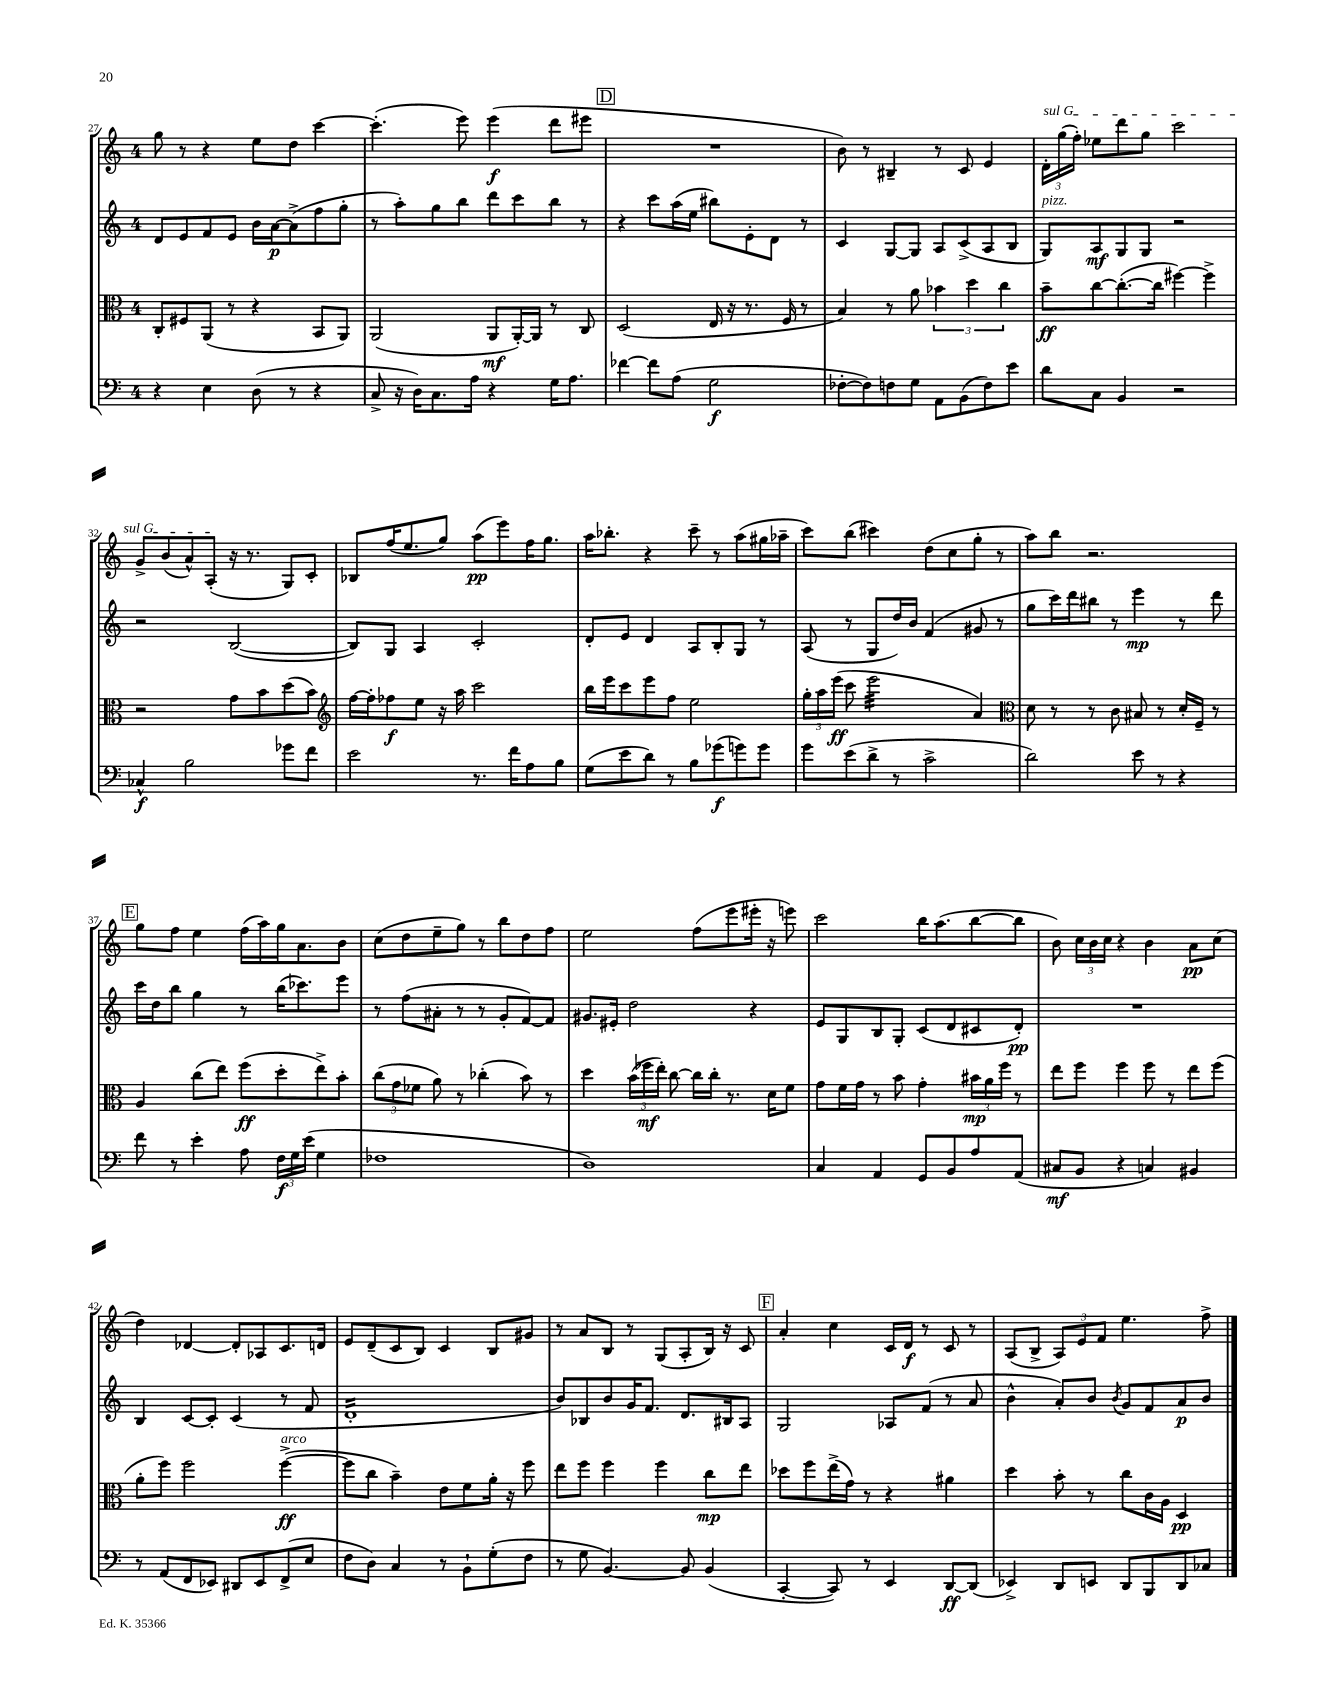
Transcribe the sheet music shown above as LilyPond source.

<<
\new StaffGroup <<
\new Staff = "s0" {
    \clef treble \key c \major \once \override Staff.TimeSignature.style = #'single-digit \time 4/4
    \autoBeamOff g''8 r8 r4 e''8[ d''8] c'''4~ |
    c'''4.-.( e'''8) e'''4\f( d'''8[ eis'''8] |
    \mark \markup { \box "D" } R1 |
    b'8) r8 bis4-- r8 c'8 e'4 |
    \tuplet 3/2 { \once \override TextSpanner.bound-details.left.text = \markup { \italic "sul G" } d'16[-.\startTextSpan g''16( f''16]-.) } ees''8[ d'''8 g''8] c'''2 |
    g'8[-> b'8( a'8-^) a8]-.\stopTextSpan( r16 r8. g8[) c'8]-. |
    bes8[ f''16( e''8. g''8]) a''8[\pp( e'''8) f''16 g''8.] |
    a''16[ bes''8.]-. r4 c'''8-- r8 a''8[( gis''16 aes''16]-- |
    c'''8[) b''8]( cis'''4) d''8[( c''8 g''8]-. r8 |
    a''8[) b''8] r2. |
    \mark \markup { \box "E" } g''8[ f''8] e''4 f''16[( a''16) g''16 a'8. b'8] |
    c''8[( d''8 e''8-- g''8]) r8 b''8[ d''8 f''8] |
    e''2 f''8[( e'''8 eis'''16]-. r16 e'''8) |
    c'''2 b''16[ a''8.( b''8~ b''8] |
    b'8) \tuplet 3/2 { c''16[ b'16 c''16] } r4 b'4 a'8[\pp c''8]( |
    d''4) des'4~ des'8[-. aes8 c'8. d'16] |
    e'8[ d'8--( c'8 b8]) c'4 b8[ gis'8] |
    r8 a'8[ b8] r8 g8[( a8-. b16]) r16 c'8 |
    \mark \markup { \box "F" } a'4-. c''4 c'16[ d'16]\f r8 c'8 r8 |
    a8[( b8]-> \tuplet 3/2 { a8[) e'8 f'8] } e''4. f''8-> \bar "|." |
}
\new Staff = "s1" {
    \clef treble \key c \major \once \override Staff.TimeSignature.style = #'single-digit \time 4/4
    \autoBeamOff d'8[ e'8 f'8 e'8] b'16[ a'16~\p a'8->( f''8 g''8]-. |
    r8 a''8[-.) g''8 b''8] d'''8[ c'''8 b''8] r8 |
    \mark \markup { \box "D" } r4 c'''8[ a''16( e''16] bis''8[) e'8-. d'8] r8 |
    c'4 g8[~ g8] a8[ c'8->( a8 b8] |
    g8[^\markup { \italic "pizz." }) a8\mf g8 g8] r2 |
    r2 b2~( |
    b8[) g8] a4 c'2-. |
    d'8[-. e'8] d'4 a8[ b8-. g8] r8 |
    a8( r8 g8[ d''16) b'16] f'4( gis'8 r8 |
    g''8[ c'''16) d'''16 bis''8] r8 e'''4\mp r8 d'''8 |
    \mark \markup { \box "E" } c'''16[ d''16 b''8] g''4 r8 b''16[( ces'''8.) e'''8] |
    r8 f''8[( ais'8]-. r8 r8 g'8[-. f'8~) f'8] |
    gis'8.[ eis'16]-. d''2 r4 |
    e'8[ g8 b8 g8]-. c'8[( d'8 cis'8 d'8]-.\pp) |
    R1 |
    b4 c'8[~ c'8]-. c'4( r8 f'8 |
    d'1:16-. |
    b'8[) bes8 b'8 g'16 f'8.] d'8.[ bis16 a8] |
    \mark \markup { \box "F" } g2 aes8[ f'8]( r8 a'8 |
    b'4-^ a'8[-.) b'8] \acciaccatura { b'8 } g'8[ f'8 a'8\p b'8] \bar "|." |
}
\new Staff = "s2" {
    \clef alto \key c \major \once \override Staff.TimeSignature.style = #'single-digit \time 4/4
    \autoBeamOff c8[-. fis8 a,8]( r8 r4 b,8[ a,8]) |
    a,2( a,8[\mf a,16~-.) a,16] r8 c8 |
    \mark \markup { \box "D" } d2( e16 r16 r8. f16 r8 |
    b4) r8 a'8 \tuplet 3/2 { bes'4 d''4 c''4 } |
    b'8[--\ff c''8~ c''8.~-.( c''16] fis''4~) fis''4-> |
    r2 g'8[ b'8 d''8( b'8]) |
    \clef treble f''16[~ f''16-. fes''8\f e''8] r16 a''16 c'''2 |
    b''16[ e'''16 c'''8 e'''8 f''8] e''2 |
    \tuplet 3/2 { g''16[-. a''16 e'''16]\ff( } c'''8 e'''2:32 a'4) |
    \clef alto d'8 r8 r8 c'8 bis8 r8 d'16[-. f16]-- r8 |
    \mark \markup { \box "E" } a4 c''8[( e''8]) f''8[\ff( d''8-. e''8->) b'8]-. |
    \tuplet 3/2 { c''8[( g'8 fes'8] } a'8) r8 ces''4-.( b'8) r8 |
    d''4 \tuplet 3/2 { b'16[( fes''16\mf e''16]-.) } c''8~ c''16[ c''16]-. r8. d'16[ f'8] |
    g'8[ f'16 g'16] r8 b'8 g'4-. \tuplet 3/2 { bis'16[\mp a'16 f''16] } r8 |
    e''8[ f''8] f''4 f''8 r8 e''8[ f''8]( |
    a'8[-. f''8]) f''2 f''4~->\ff^\markup { \italic "arco" }( |
    f''8[ c''8] b'4--) e'8[ f'8 a'16]-. r16 f''8 |
    e''8[ f''8] f''4 f''4 c''8[\mp e''8] |
    \mark \markup { \box "F" } des''8[ f''8 e''16->( g'16]) r8 r4 ais'4 |
    d''4 b'8-. r8 c''8[ c'16 a16] d4\pp \bar "|." |
}
\new Staff = "s3" {
    \clef bass \key c \major \once \override Staff.TimeSignature.style = #'single-digit \time 4/4
    \autoBeamOff r4 e4 d8( r8 r4 |
    c8-> r16 d16[) c8. a16] r4 g16[ a8.] |
    \mark \markup { \box "D" } fes'4~ fes'8[ a8]( g2\f |
    fes8[~-. fes8) f8 g8] a,8[ b,8( f8) e'8] |
    d'8[ c8] b,4 r2 |
    ces4-^\f b2 ges'8[ f'8] |
    e'2 r8. f'16[ a8 b8] |
    g8[( e'8 d'8]) r8 b8[ ges'8\f( g'8) g'8] |
    g'8[ e'8( d'8]-> r8 c'2-> |
    d'2) e'8 r8 r4 |
    \mark \markup { \box "E" } f'8 r8 e'4-. a8 \tuplet 3/2 { f16[\f g16 e'16]( } g4 |
    fes1 |
    d1) |
    c4 a,4 g,8[ b,8 a8 a,8]( |
    cis8[\mf b,8] r4 c4) bis,4 |
    r8 a,8[( f,8 ees,8]) dis,8[ ees,8 f,8->( e8] |
    f8[ d8]) c4 r8 b,8[-! g8-.( f8] |
    r8 g8 b,4.~) b,8 b,4( |
    \mark \markup { \box "F" } c,4~-. c,8) r8 e,4 d,8[~\ff d,8]( |
    ees,4->) d,8[ e,8] d,8[ b,,8 d,8 ces8] \bar "|." |
}
>>
>>
\layout { \context { \Score currentBarNumber = #27 } }
